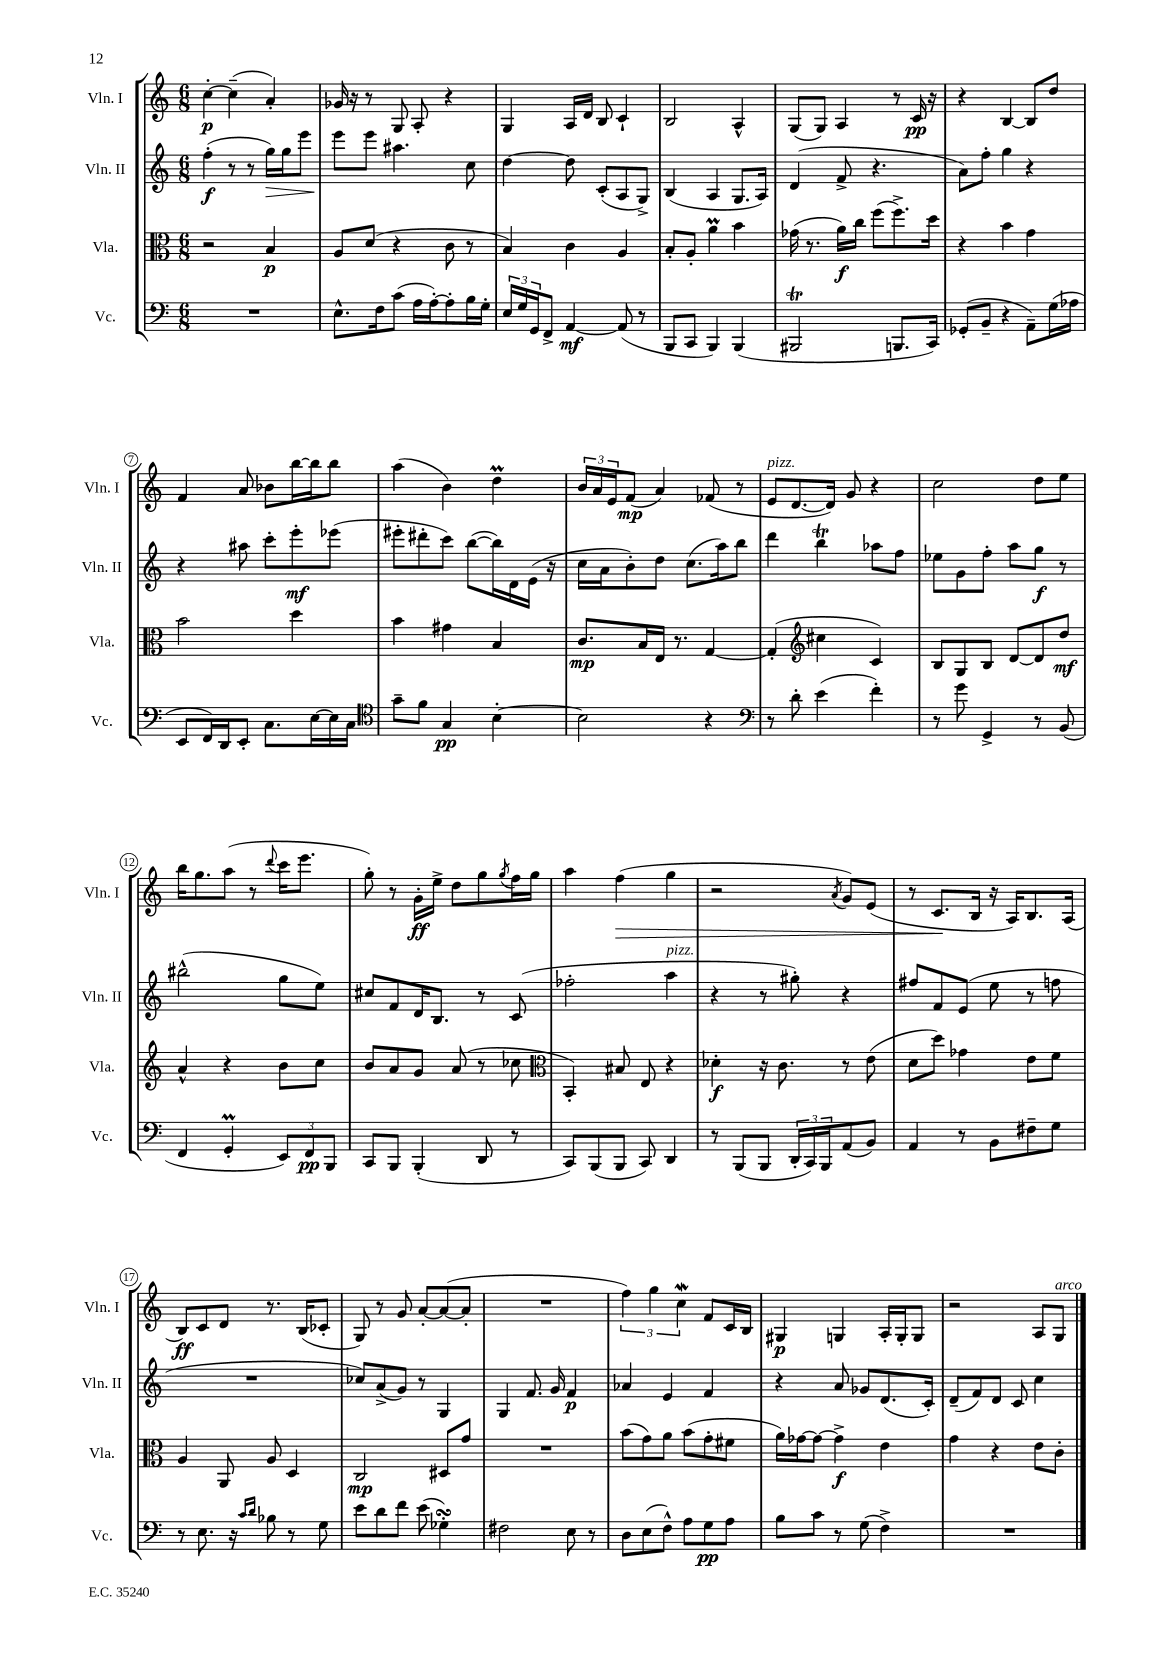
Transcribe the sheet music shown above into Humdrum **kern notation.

**kern	**kern	**kern	**kern
*staff4	*staff3	*staff2	*staff1
*clefF4	*clefC3	*clefG2	*clefG2
*k[]	*k[]	*k[]	*k[]
*M6/8	*M6/8	*M6/8	*M6/8
2.r	2r	(4ff'	[4cc'
.	.	8r	(4cc~]
.	.	8r	.
.	4B	16gg)	4a')
.	.	16gg	.
.	.	8eee	.
=	=	=	=
8.E^^	8A	8eee	16g-
.	.	.	16r
.	(8d	8eee	8r
16F	.	.	.
(8c	4r	4.aa#	8G
16A	.	.	8A'
[16A')	.	.	.
8A']	8c	.	4r
16B	8r	8cc	.
16G'	.	.	.
=	=	=	=
24E	4B)	[4dd	4G
24G	.	.	.
24GG	.	.	.
8FF^	.	.	.
[4AA	4c	8dd]	16A
.	.	.	16d
.	.	(8c'	8B
(8AA]	4A	8A	4c`
8r	.	8G^)	.
=	=	=	=
8BBB	8B'	(4B	2B
8CC	8A'	.	.
4BBB)	4a	4A	.
(4BBB	4b	8.G	4A^^
.	.	16A)	.
=	=	=	=
2BBB#	(16g-	(4d	(8G
.	8.r	.	.
.	.	.	8G)
.	16a)	8f^	4A
.	16cc	.	.
.	(8ff	4.r	.
8.BBB	8.ff^)	.	8r
.	.	.	16c
16CC)	16dd	.	16r
=	=	=	=
(8GG-'	4r	8a)	4r
8BB~	.	8ff'	.
4r	4b	4gg	[4B
8AA~)	4g	4r	8B]
(16G	.	.	8dd
16A-	.	.	.
=	=	=	=
8EE	2b	4r	4f
16FF)	.	.	.
16DD	.	.	.
8EE'	.	8aa#	8a
8.C	.	8ccc'	8b-
.	4dd	8eee'	[16bb
[16E	.	.	16bb]
16E]	.	(8eee-	8bb
16C	.	.	.
=	=	=	=
*clefC4	*	*	*
8g~	4b	8eee#'	(4aa
8f	.	8ddd#'	.
4G	4g#	8ccc)	4b)
.	.	([8bb	.
[4B'	4B	16bb])	4dd
.	.	16d	.
.	.	(16e	.
.	.	16r	.
=	=	=	=
2B]	8.c	16cc	24b
.	.	.	24a
.	.	16a	.
.	.	.	24e
.	.	8b')	(8f
.	16B	.	.
.	16E	8dd	4a)
.	8.r	.	.
.	.	(8.cc	.
4r	[4G	.	(8f-
.	.	16aa)	.
.	.	8bb	8r
=	=	=	=
*clefF4	*	*	*
8r	(4G']	4ddd	8e
8d'	.	.	[8.d
*	*clefG2	*	*
(4e	4cc#	4bb	.
.	.	.	16d])
.	.	.	8g
4f')	4c)	8aa-	4r
.	.	8ff	.
=	=	=	=
8r	8B	8ee-	2cc
8g	8G	8g	.
4GG^	8B	8ff'	.
.	[8d	8aa	.
8r	8d]	8gg	8dd
(8BB	8dd	8r	8ee
=	=	=	=
4FF	4a^^	(2bb#^^	16bb
.	.	.	8.gg
4GG'	4r	.	(8aa
.	.	.	8r
.	.	.	8qqddd
12EE)	8b	8gg	16ccc
.	.	.	8.eee
12FF	.	.	.
.	8cc	8ee)	.
12BBB	.	.	.
=	=	=	=
8CC	8b	8cc#	8gg')
8BBB	8a	8f	8r
(4BBB'	8g	16d	16g'
.	.	8.B	16ee^
.	(8a	.	8dd
8DD	8r	8r	8gg
.	.	.	8qgg
8r	8cc-	(8c	16ff
.	.	.	16gg
=	=	=	=
*	*clefC3	*	*
8CC)	4BB')	2ff-'	4aa
(8BBB	.	.	.
8BBB	8B#	.	(4ff
8CC)	8E	.	.
4DD	4r	4aa	4gg
=	=	=	=
8r	4d-'	4r	2r
(8BBB	.	.	.
8BBB	16r	8r	.
.	8.c	.	.
24DD'	.	8gg#')	.
24CC)	.	.	.
24BBB	.	.	.
.	.	.	8qa
(8AA	8r	4r	8g)
8BB)	(8e	.	(8e
=	=	=	=
4AA	8d	8ff#	8r
.	8dd)	8f	8.c
8r	4g-	(8e	.
.	.	.	16B
8BB	.	8ee	16r
.	.	.	16A)
8F#~	8e	8r	8.B
8G	8f	8ff	.
.	.	.	(16A
=	=	=	=
8r	4A	2.r	8B)
8.E	.	.	8c
.	8AA	.	8d
16r	.	.	.
16qqc	.	.	.
16qqd	.	.	.
8B-	8A	.	8.r
8r	4D	.	.
.	.	.	(16B
8G	.	.	8c-'
=	=	=	=
8e	2C	8cc-)	8G)
8d	.	(8a^	8r
8f	.	8g)	8g
(8e	.	8r	[8a'
4G-')	8D#	4G	(8a_
.	8g	.	8a']
=	=	=	=
2F#	2.r	4G	2.r
.	.	8.f	.
.	.	16g	.
8E	.	4f	.
8r	.	.	.
=	=	=	=
8D	(8b	4a-	6ff)
(8E	8g)	.	.
.	.	.	6gg
8F^^)	8a	4e	.
.	.	.	6cc
8A	(8b	.	.
8G	8g'	4f	8f
8A	8f#	.	16c
.	.	.	16B
=	=	=	=
8B	16a)	4r	4G#
.	[16g-	.	.
8c	8g-_	.	.
8r	4g-^]	8a	4G
(8G	.	8g-	.
4F^)	4e	(8.d	16A'
.	.	.	16G'
.	.	.	8G
.	.	16c')	.
=	=	=	=
2.r	4g	(8d~	2r
.	.	8f)	.
.	4r	8d	.
.	.	8c	.
.	8e	4cc	8A
.	8c'	.	8G
==	==	==	==
*-	*-	*-	*-
